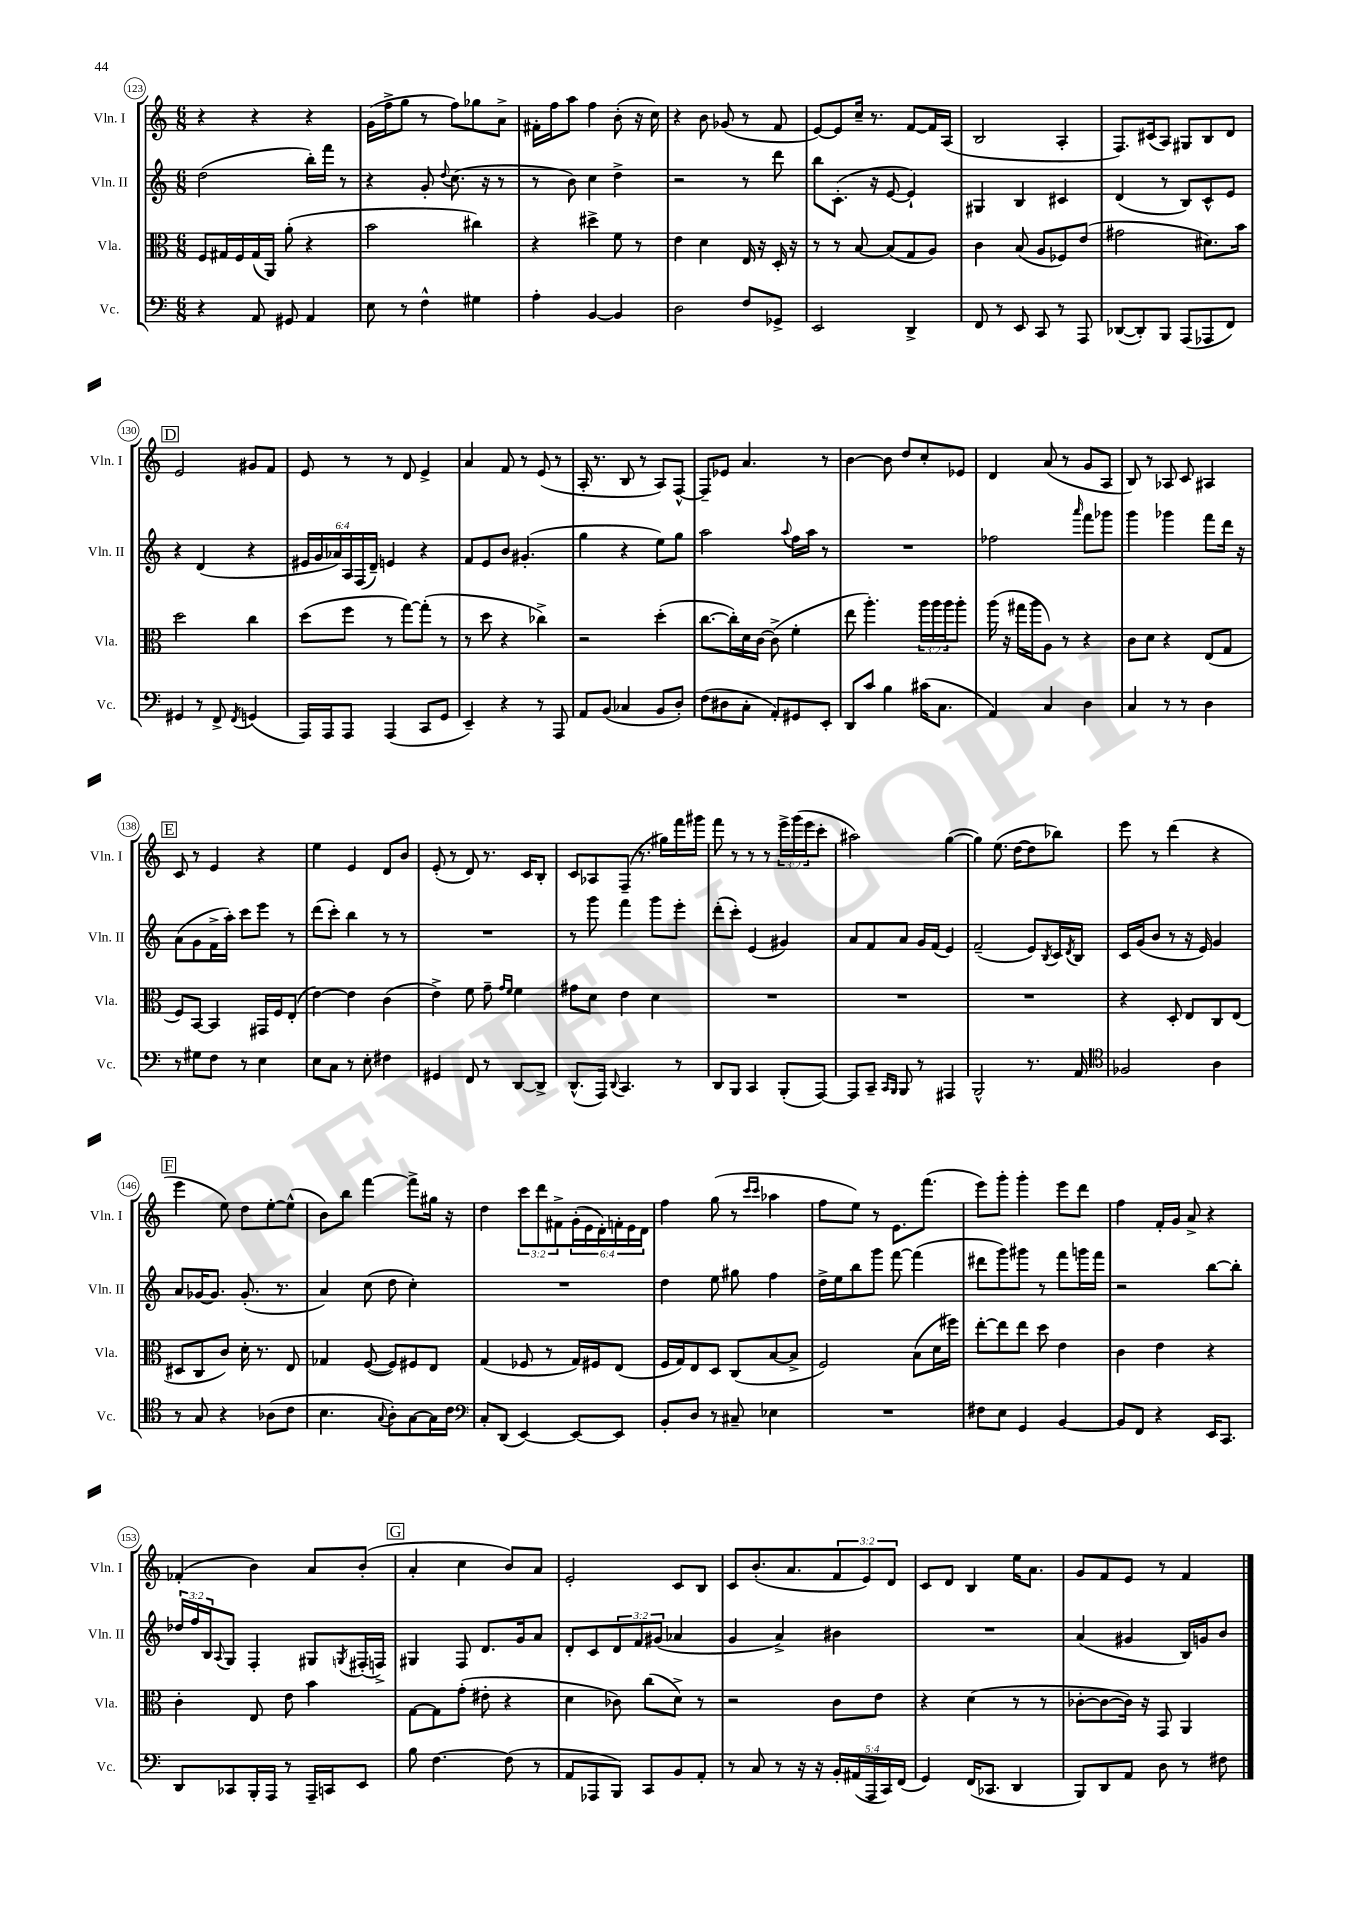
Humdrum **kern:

**kern	**kern	**kern	**kern
*part4	*part3	*part2	*part1
*staff4	*staff3	*staff2	*staff1
*I"Vc.	*I"Vla.	*I"Vln. II	*I"Vln. I
*I'Vc.	*I'Vla.	*I'Vln. II	*I'Vln. I
*clefF4	*clefC3	*clefG2	*clefG2
*k[]	*k[]	*k[]	*k[]
*M6/8	*M6/8	*M6/8	*M6/8
=123	=123	=123	=123
4r	8F/L	(2dd\	4r
.	16G#X/L	.	.
.	16F/	.	.
8AA/	(16G#/	.	4r
.	16AA/JJ)	.	.
8GG#X/	(8a'\	.	.
4AA/	4r	16bb'\LL)	4r
.	.	16fff\JJ	.
.	.	8r	.
=124	=124	=124	=124
8E\	2b\	4r	(16g\LL
.	.	.	16ff^\J
8r	.	.	8gg\J
4F^^\	.	8g'/	8r
.	.	8qqdd/	.
.	.	(8.cc\	8ff\L)
4G#X\	4cc#X\)	.	8gg-X\
.	.	16r	.
.	.	8r	8a^\J
=125	=125	=125	=125
4A'\	4r	8r	16f#X'\LL
.	.	.	16ff\J
.	.	8b\)	8aa\J
[4BB/	4dd#X^\	4cc\	4ff\
4BB/]	8f\	4dd^\	(8b'\
.	8r	.	16r
.	.	.	16cc\)
=126	=126	=126	=126
2D\	4e\	2r	4r
.	4d\	.	8b\
.	.	.	(8g-X/
8F/L	16E/	8r	8r
.	16r	.	.
8GG-X^/J	16D'/	8ddd\	8f/
.	16r	.	.
=127	=127	=127	=127
2EE/	8r	8bb\L	[8e/L)
.	8r	(8.c'\J	8e/]
.	[8B/	.	16cc~/Jk
.	.	16r	8.r
.	(8B/L]	[8e/	.
4DD^/	8G/	4e`/])	[8f/L
.	8A/J)	.	16f/L]
.	.	.	(16A/JJ
=128	=128	=128	=128
8FF/	4c\	4G#X/	2B/
8r	.	.	.
8EE/	(8B/	4B/	.
8CC/	8A/L	.	.
8r	8F-X/)	4c#X/	4A'/
8AAA/	(8e/J	.	.
=129	=129	=129	=129
([8DD-X/L	2g#X\	(4d/	8.F/L)
8DD-'/])	.	.	.
.	.	.	(16c#X/k
8BBB/J	.	8r	8A/J)
(8AAA/L	.	8B/L)	8G#X/L
8AAA-X/	8.d#X\L)	8c^^/	8B/
8FF/J)	.	8e/J	8d/J
.	16b\Jk	.	.
!!LO:LB:g=z
!!LO:REH:place=s1:t=D
=130	=130	=130	=130
4GG#X/	2dd\	4r	2e/
8r	.	(4d/	.
8FF^/	.	.	.
8qFF/	.	.	.
(4GGn/	4cc\	4r	8g#X/L
.	.	.	8f/J
=131	=131	=131	=131
16AAA/LL)	(8dd\L	24e#X/LL	8e/
.	.	24g/	.
16AAA/J	.	.	.
.	.	24a-X/)	.
8AAA/J	8ff\J	24A/	8r
.	.	(24F/	.
.	.	24d~/JJ)	.
(4AAA/	8r	4en/	8r
.	[8gg\L)	.	8d/
8CC/L	(8gg'\J]	4r	4e^/
8GG/J	8r	.	.
=132	=132	=132	=132
4EE~/)	8r	8f/L	4a/
.	8dd\	8e/	.
4r	4r	8b/J	8f/
.	.	(4.g#X'/	8r
8r	4cc-X^\)	.	(8e/
8AAA/	.	.	8r
=133	=133	=133	=133
8AA/L	2r	4gg\	16A'/
.	.	.	8.r
(8BB/J	.	.	.
4C-X/	.	4r	8B/
.	.	.	8r
8BB/L	(4dd'\	8ee\L)	8A/L)
8D'/J)	.	8gg\J	[8F^^/J
=134	=134	=134	=134
(8F\L	[8.cc\L	2aa\	8F~/L]
8D#X\	.	.	8e-X/J
.	16cc'\L])	.	.
8C'\J	16d\	.	4.a/
.	[16c\JJ	.	.
8AA'/L)	(8c^\]	.	.
.	.	8qqaa/	.
8GG#X/	4f'\	16ff\LL	.
.	.	16aa\JJ	.
8EE'/J	.	8r	8r
=135	=135	=135	=135
8DD/L	8ee\	2.r	[4b\
8c/J	4.aa'\)	.	.
4B\	.	.	8b\]
.	.	.	8dd/L
(16c#X\KL	24aa\LL	.	8cc'/
.	24aa\	.	.
8.C\J	.	.	.
.	24aa\J	.	.
.	8aa'\J	.	8e-X/J
=136	=136	=136	=136
4AA/)	(16aa\	2ff-X\	4d/
.	16r	.	.
.	16gg#X\LL	.	.
.	16aa\J	.	.
4C/	8A\J)	.	(8a/
.	8r	.	8r
.	.	16qqaaa/	.
4D\	4r	8fff\L	8g/L
.	.	8ggg-X\J	8A/J
=137	=137	=137	=137
4C/	8c\L	4ggg\	8B/)
.	8d\J	.	8r
8r	4r	4ggg-X\	8A-X/
8r	.	.	8c/
4D\	(8E/L	8fff\L	4A#X/
.	8G/J	16ddd\Jk	.
.	.	16r	.
!!LO:LB:g=z
!!LO:REH:place=s1:t=E
=138	=138	=138	=138
8r	8F/L)	(8a\L	8c/
8G#X\L	[8BB/J	8g\	8r
8F\J	4BB/]	16f^\L	4e/
.	.	16aa'\JJ)	.
8r	.	8ccc\L	.
4E\	16GG#X/LL	8eee\J	4r
.	16F/J	.	.
.	(8E'/J	8r	.
=139	=139	=139	=139
8E\L	[4e\)	(8ddd\L	4ee\
8C\J	.	8ccc'\J)	.
8r	4e\]	4bb\	4e/
8E'\	.	.	.
4F#X\	(4c\	8r	8d/L
.	.	8r	8b/J
=140	=140	=140	=140
4GG#X/	4e^\)	2.r	(8e'/
.	.	.	8r
8FF/	8f\	.	8d/)
8r	8g~\	.	8.r
.	16qqg/LL	.	.
.	16qqf/JJ	.	.
[8DD/L	4f\	.	.
.	.	.	16c/KL
8DD^/J]	.	.	8B'/J
=141	=141	=141	=141
(8.DD^^/L	8g#X\L	8r	8c/L
.	8d\J	8ggg\	8A-X/
16AAA/Jk)	.	.	.
8qqDD/	.	.	.
4.CC/	4e\	4fff\	(8F~/J
.	.	.	8.r
.	4d\	8ggg\L	.
.	.	.	16gg#X\LL)
8r	.	8eee'\J	16fff\
.	.	.	16ggg#X\JJ
=142	=142	=142	=142
8DD/L	2.r	(8ddd'\L	8fff\
8BBB/J	.	8ccc'\J)	8r
4CC/	.	(4e/	8r
.	.	.	8r
(8BBB'/L	.	4g#X/)	24eee^\LL
.	.	.	(24ggg\
.	.	.	24eee\J
[8AAA/J)	.	.	8ccc'\J
=143	=143	=143	=143
8AAA/L]	2.r	8a/L	2aa#X\)
8CC~/J	.	8f/	.
16qqCC/LL	.	.	.
16qqBBB/JJ	.	.	.
8BBB/	.	8a/J	.
8r	.	16g/LL	.
.	.	(16f/JJ	.
4AAA#X/	.	4e/)	([4gg\
=144	=144	=144	=144
2BBB^^/	2.r	(2f~/	4gg\])
.	.	.	(8.ee\
.	.	.	[16dd\KL
8.r	.	8e/L)	8dd\]
.	.	8qB/	.
.	.	16c/L	8bb-X\J)
.	.	8qd/	.
16AA/	.	16B/JJ	.
=145	=145	=145	=145
*clefC4	*	*	*
2F-X/	4r	16c/LL	8eee\
.	.	(16g/J	.
.	.	8b/J	8r
.	8D'/	8r	(4ddd\
.	8E/L	16r	.
.	.	16e/)	.
4A\	8C/	4g/	4r
.	(8E/J	.	.
!!LO:LB:g=z
!!LO:REH:place=s1:t=F
=146	=146	=146	=146
8r	8D#X/L	8a/L	4eee\
8G/	8C/	[16g-X/K	.
.	.	8.g-/J]	.
4r	8c/J)	.	8ee\)
.	16d'\	(8.g-'/	8dd\L
.	8.r	.	.
(8A-X\L	.	.	[8ee'\
.	.	8.r	.
8c\J	8E/	.	(8ee^^\J]
=147	=147	=147	=147
4.B\	4G-X/	4a/)	8b\L)
.	.	.	8bb\J
.	([8F/	(8cc\	[4fff\
8qqG/	.	.	.
8A'\L)	8F/L])	8dd\	.
[8G\	8F#X/	4cc'\)	8fff^\L]
16G\L]	8E/J	.	16gg#X\Jk
16c\JJ	.	.	16r
=148	=148	=148	=148
*clefF4	*	*	*
8C'/L	(4G/	2.r	4dd\
(8DD/J	.	.	.
[4EE/)	8F-X/	.	12ccc\L
.	.	.	12ddd\
.	8r	.	.
.	.	.	12f#X^\
8EE/L_	16G/LL)	.	(24g'\L
.	.	.	24e\
.	16F#X/J	.	.
.	.	.	24d'\)
8EE/J]	(8E/J	.	24fn'\
.	.	.	24e\
.	.	.	24d\JJ
=149	=149	=149	=149
8BB'/L	16F/LL	4dd\	4ff\
.	16G/J)	.	.
8D/J	8E/	.	.
8r	8D/J	8ee\	(8gg\
8C#X~/	(8C/L	8gg#X\	8r
.	.	.	16qqccc/LL
.	.	.	16qqccc/JJ
4E-X\	[8B/	4ff\	4aa-X\
.	8B^/J]	.	.
=150	=150	=150	=150
2.r	2F/)	16dd^\LL	8ff\L
.	.	16ee\J	.
.	.	8bb\	8ee\J)
.	.	8ggg\J	8r
.	.	[8fff\	8.e\L
.	(8B\L	(4fff\]	.
.	.	.	(8.fff\J
.	16d\L	.	.
.	16ff#X\JJ)	.	.
=151	=151	=151	=151
8F#X\L	[8ee'\L	8ddd#X\L	8eee\L)
8E\J	8ee\]	8ggg\)	8ggg'\J
4GG/	8ee\J	8ggg#X\J	4ggg'\
.	8dd\	8r	.
[4BB/	4e\	8fff\L	8eee\L
.	.	16gggn\L	8ddd\J
.	.	16fff\JJ	.
=152	=152	=152	=152
8BB/L]	4c\	2r	4ff\
8FF/J	.	.	.
4r	4e\	.	16f'/LL
.	.	.	16g/JJ
.	.	.	8a^/
16EE/KL	4r	[8bb\L	4r
8.CC/J	.	.	.
.	.	8bb'\J]	.
!!LO:LB:g=z
=153	=153	=153	=153
8DD/L	4c'\	24dd-X/LL	(4f-X'/
.	.	24ff/	.
.	.	24B/J	.
.	.	8qqA/	.
8CC-X/	.	8G/J	.
16BBB'/L	8E/	4F'/	4b\)
16AAA/JJ	.	.	.
8r	8e\	.	.
16AAA~/LL	4b\	8G#X/L	8a/L
16CCn/J	.	.	.
.	.	8qGn/	.
8EE/J	.	(16F#X'/L	(8b'/J
.	.	16Fn^/JJ)	.
!!LO:REH:place=s1:t=G
=154	=154	=154	=154
8B\	[8G\L	4G#X/	4a'/
[4.F\	8G\]	.	.
.	(8g'\J	8F/	4cc\
.	8e#X'\	8.d/L	.
(8F\]	4r	.	8b/L)
.	.	16g/k	.
8r	.	8a/J	8a/J
=155	=155	=155	=155
8AA/L	4d\	8d'/L	2e'/
8AAA-X/	.	8c/	.
8BBB/J)	8c-X\)	12d/	.
.	.	12f/	.
8CC/L	(8cc\L	.	.
.	.	(12g#X/J	.
8BB/	8d^\J)	4a-X/	8c/L
8AA'/J	8r	.	8B/J
=156	=156	=156	=156
8r	2r	4g/	8c/L
8C/	.	.	(8.b'/
8r	.	4a^/)	.
.	.	.	8.a/
16r	.	.	.
16r	.	.	.
20BB'/LL	8c\L	4b#X\	12f/
(20AA#X/	.	.	.
.	.	.	12e/)
20AAA/	.	.	.
.	8e\J	.	.
20CC/)	.	.	.
.	.	.	12d/J
(20FF/JJ	.	.	.
=157	=157	=157	=157
4GG/)	4r	2.r	8c/L
.	.	.	8d/J
(16FF/KL	(4d\	.	4B/
8.CC-X/J	.	.	.
4DD/	8r	.	16ee\KL
.	.	.	8.a\J
.	8r	.	.
=158	=158	=158	=158
8BBB/L)	[8c-X'\L	(4a/	8g/L
8DD/	8c-\_	.	8f/
8AA/J	16c-\Jk])	4g#X/	8e/J
.	16r	.	.
8D\	8GG/	.	8r
8r	4AA/	16B/LL)	4f/
.	.	16gn/J	.
8F#X\	.	8b/J	.
==	==	==	==
*-	*-	*-	*-
